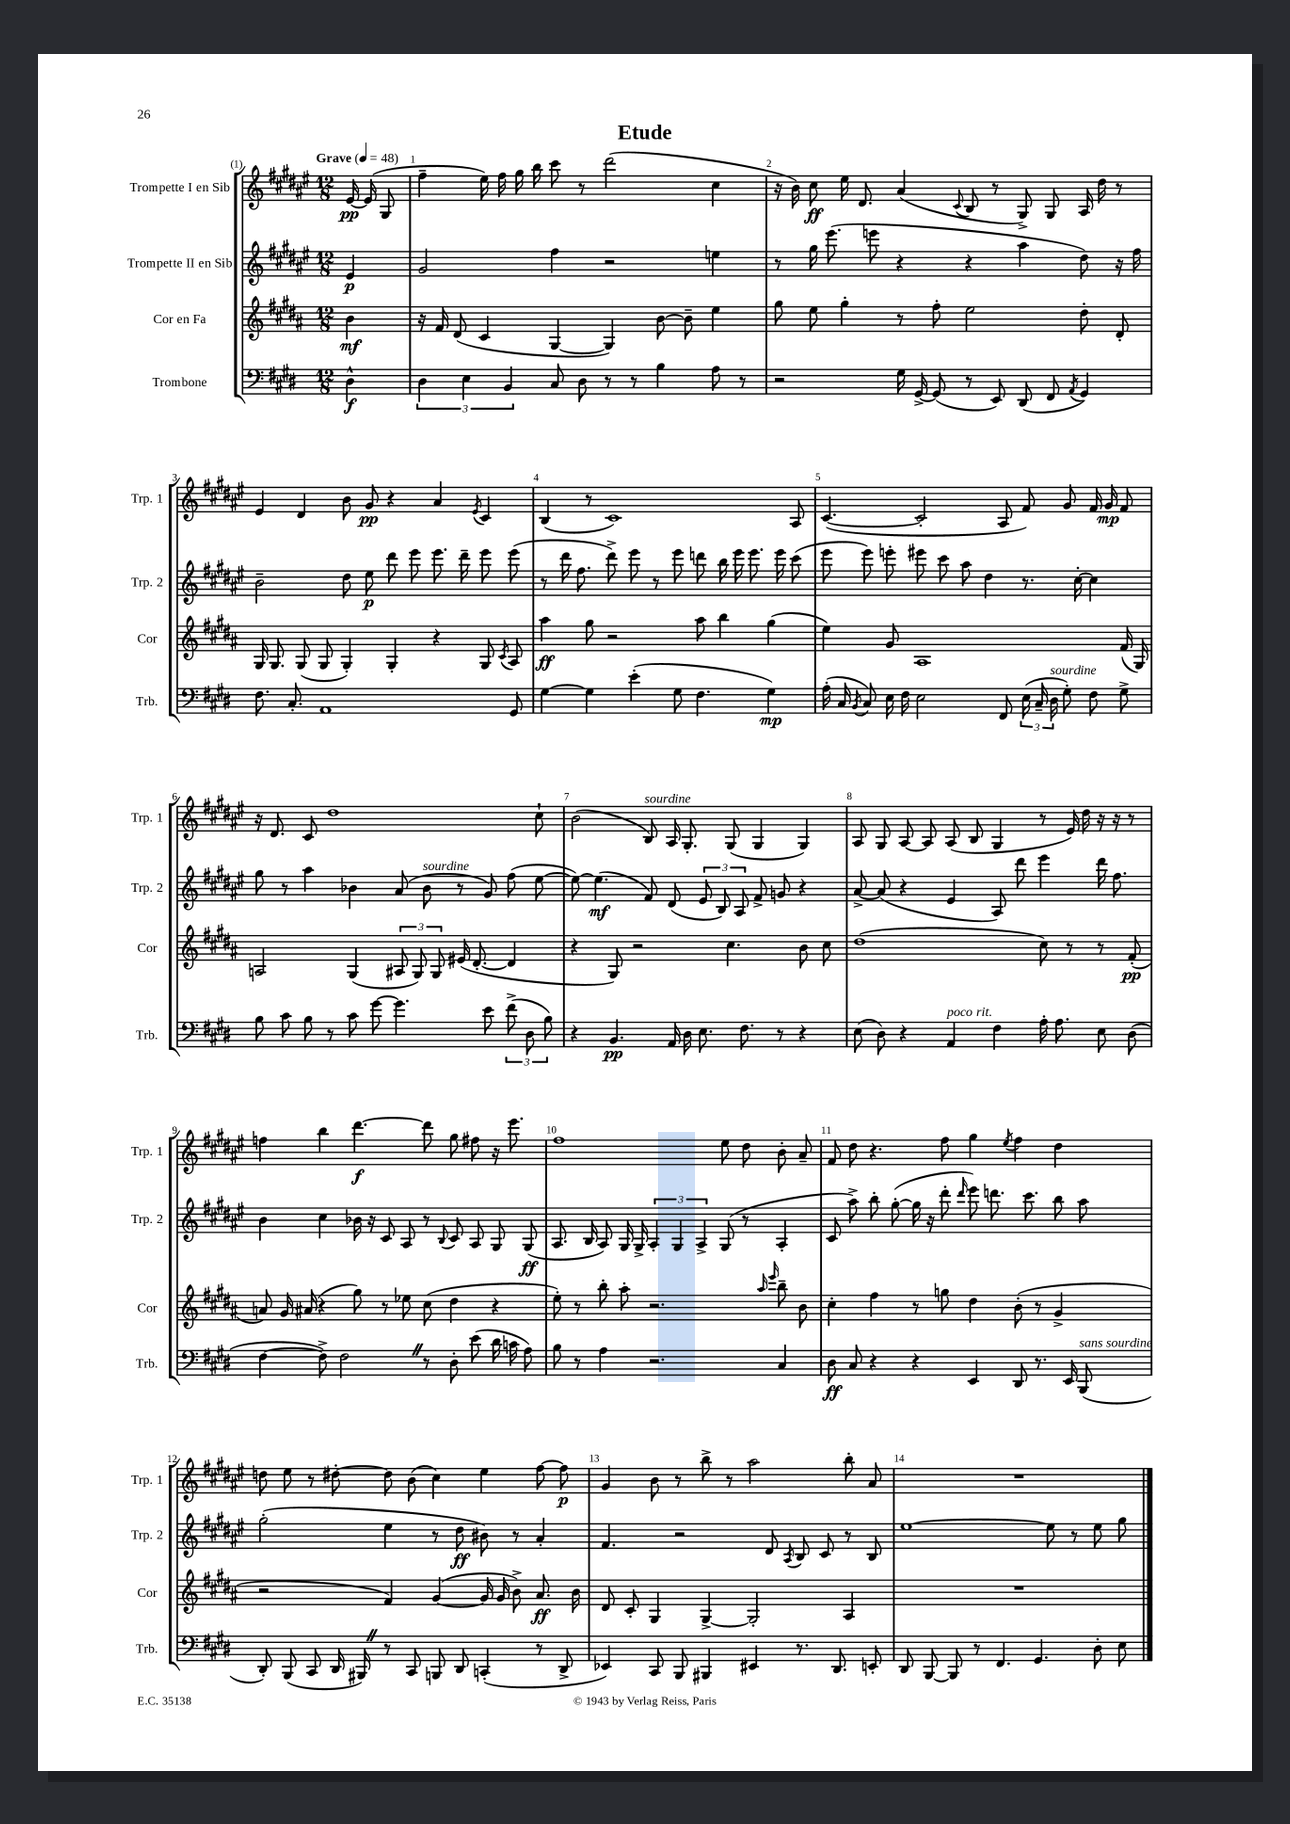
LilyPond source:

\header { title = "Etude" }
<<
\new StaffGroup <<
\new Staff = "s0" \with { instrumentName = "Trompette I en Sib" shortInstrumentName = "Trp. 1" } {
    \clef treble \key fis \major \numericTimeSignature \time 12/8 \partial 4 \tempo "Grave" 4 = 48
    \autoBeamOff eis'16~\pp eis'16( gis8 |
    fis''4-- eis''16) fis''16 gis''16 b''16 cis'''8 r8 dis'''2( cis''4 |
    r16 b'16) cis''8\ff eis''16 dis'8. ais'4( \appoggiatura { cis'8 } b8 r8 gis8->) gis8 ais16 dis''16 r8 |
    eis'4 dis'4 b'8 gis'8\pp r4 ais'4 \acciaccatura { eis'8 } cis'4 |
    b4( r8 cis'1) ais8 |
    cis'4.~( cis'2-. ais8 fis'8) gis'8 fis'16 gis'16\mp fis'8 |
    r16 dis'8. cis'8 dis''1 cis''8-! |
    b'2( b8^\markup { \italic "sourdine" }) ais16 gis8.-. gis8( gis4 gis4) |
    ais8 gis8 ais8~ ais8 ais8( b8 gis4 r8 eis'16) dis''16 r16 r16 r8 |
    f''4 b''4 dis'''4.~\f dis'''8 gis''8 fis''8 r16 eis'''8. |
    fis''1 eis''8 dis''8 b'8-. ais'8-- |
    fis'8 dis''8 r4. fis''8 gis''4 \acciaccatura { eis''8 } fis''4 dis''4 |
    d''8 eis''8 r8 dis''8~-. dis''8 b'8( cis''4) eis''4 fis''8~ fis''8\p |
    gis'4 b'8 r8 b''8-> r8 ais''2 b''8-. ais'8 |
    R1. \bar "|." |
}
\new Staff = "s1" \with { instrumentName = "Trompette II en Sib" shortInstrumentName = "Trp. 2" } {
    \clef treble \key fis \major \numericTimeSignature \time 12/8 \partial 4
    \autoBeamOff eis'4\p |
    gis'2 fis''4 r2 e''4 |
    r8 gis''16 eis'''8.( e'''8 r4 r4 ais''4 dis''8) r16 fis''16 |
    b'2-- dis''8 eis''8\p dis'''8 eis'''8 eis'''8. dis'''16-- eis'''8 eis'''8( |
    r8 dis'''16 fis''8. dis'''8->) eis'''8 r8 eis'''8 d'''8 b''16 eis'''16 eis'''8. eis'''16 cis'''8( |
    eis'''8 eis'''8) e'''8-. eis'''8 cis'''8 ais''8 dis''4 r8. cis''16~-. cis''4 |
    gis''8 r8 ais''4 bes'4 ais'8( bes'8^\markup { \italic "sourdine" } r8 gis'8) fis''8( eis''8~ |
    eis''8~) eis''4.\mf( fis'8) dis'8( \tuplet 3/2 { eis'8 b8) ais8 } fis'8-> g'8 r4 |
    ais'8~-> ais'8( r4 eis'4 ais8) dis'''8 eis'''4 dis'''16 fis''8. |
    b'4 cis''4 bes'16 r16 cis'8 ais8 r8 \appoggiatura { b8 } cis'8 ais8 gis8 gis8\ff( |
    ais8. b16 ais8) gis16 gis16-> \tuplet 3/2 { ais4-. gis4 ais4-> } gis8( r8 ais4-. |
    cis'8 ais''8->) b''8-. gis''8~-.( gis''16 r16 dis'''8-. \grace { dis'''16 } eis'''8) d'''8. cis'''8. b''8 ais''8 |
    gis''2-.( eis''4 r8 dis''8\ff bis'8) r8 ais'4-. |
    fis'4. r2 dis'8 \acciaccatura { ais8 } b8 cis'8 r8 b8 |
    eis''1~ eis''8 r8 eis''8 gis''8 \bar "|." |
}
\new Staff = "s2" \with { instrumentName = "Cor en Fa" shortInstrumentName = "Cor" } {
    \clef treble \key b \major \numericTimeSignature \time 12/8 \partial 4
    \autoBeamOff b'4\mf |
    r16 fis'16 dis'8( cis'4 gis4~ gis4) b'8~ b'8-- e''4 |
    gis''8 e''8 gis''4-. r8 fis''8-. e''2 dis''8-. dis'8-. |
    gis16 gis8. gis8( gis8 gis4-.) gis4-. r4 gis8 \acciaccatura { cis'8 } ais8 |
    ais''4\ff gis''8 r2 ais''8 b''4 gis''4( |
    e''4) gis'8 ais1 fis'16( gis16) |
    a2 gis4( \tuplet 3/2 { ais8 gis8) gis8 } eis'16( dis'8.~-. dis'4 |
    r4 gis8) r2 cis''4. b'8 cis''8 |
    dis''1( cis''8) r8 r8 fis'8-.\pp( |
    a'8) gis'16 ais'16( r4 gis''8) r8 ees''8 cis''8( dis''4 r4 |
    e''8-.) r8 b''8-. ais''8-. r2. \grace { ais''16 e'''16 } b''8-- b'8 |
    cis''4-. fis''4 r8 g''8 dis''4 b'8-.( r8 gis'4-> |
    r2 fis'4) gis'4~( gis'16 gis'16 b'8->) ais'8.\ff b'16 |
    dis'8 cis'8-. gis4 gis4~-> gis2-. ais4 |
    R1. \bar "|." |
}
\new Staff = "s3" \with { instrumentName = "Trombone" shortInstrumentName = "Trb." } {
    \clef bass \key e \major \numericTimeSignature \time 12/8 \partial 4
    \autoBeamOff dis4-^\f |
    \tuplet 3/2 { dis4 e4 b,4 } cis8 dis8 r8 r8 b4 a8 r8 |
    r2 gis16 gis,16~-> gis,8( r8 e,8) dis,8( fis,8 \acciaccatura { a,8 } gis,4) |
    fis8. cis8.-. a,1 gis,8 |
    gis4~ gis4 e'4-.( gis8 fis4. gis4\mp) |
    a16-.( cis16 \acciaccatura { b,8 } cis8) e16 fis16 e2 fis,8 \tuplet 3/2 { e16( cis16-- dis16^\markup { \italic "sourdine" } } gis8-.) fis8 gis8-> |
    b8 cis'8 b8 r8 cis'8 gis'8~ gis'4. e'8 \tuplet 3/2 { fis'8->( dis8 b8) } |
    r4 b,4.\pp a,16 dis16 e8. fis8. r8 r4 |
    e8( dis8) r4 a,4^\markup { \italic "poco rit." } fis4 a16-. a8. e8 dis8( |
    fis4~ fis8->) fis2 \once \override BreathingSign.text = \markup { \musicglyph "scripts.caesura.straight" } \breathe r8 dis8-. e'8( dis'16 c'16 a8) |
    b8 r8 a4 r2. cis4 |
    dis8\ff cis8 r4 r4 e,4 dis,8 r8. e,16 b,,8^\markup { \italic "sans sourdine" }( |
    dis,8-.) b,,8( cis,8 dis,16 bis,,16) \once \override BreathingSign.text = \markup { \musicglyph "scripts.caesura.straight" } \breathe r8 cis,8 b,,8 dis,8 c,4-.( r8 dis,8-> |
    ees,4) cis,8 b,,8 bis,,4 eis,4 r8. dis,8. e,8-. |
    dis,8 b,,8~ b,,8 r8 fis,4. gis,4. dis8-. e8 \bar "|." |
}
>>
>>
\layout { \context { \Score \override BarNumber.break-visibility = ##(#f #t #t) barNumberVisibility = #all-bar-numbers-visible } }
